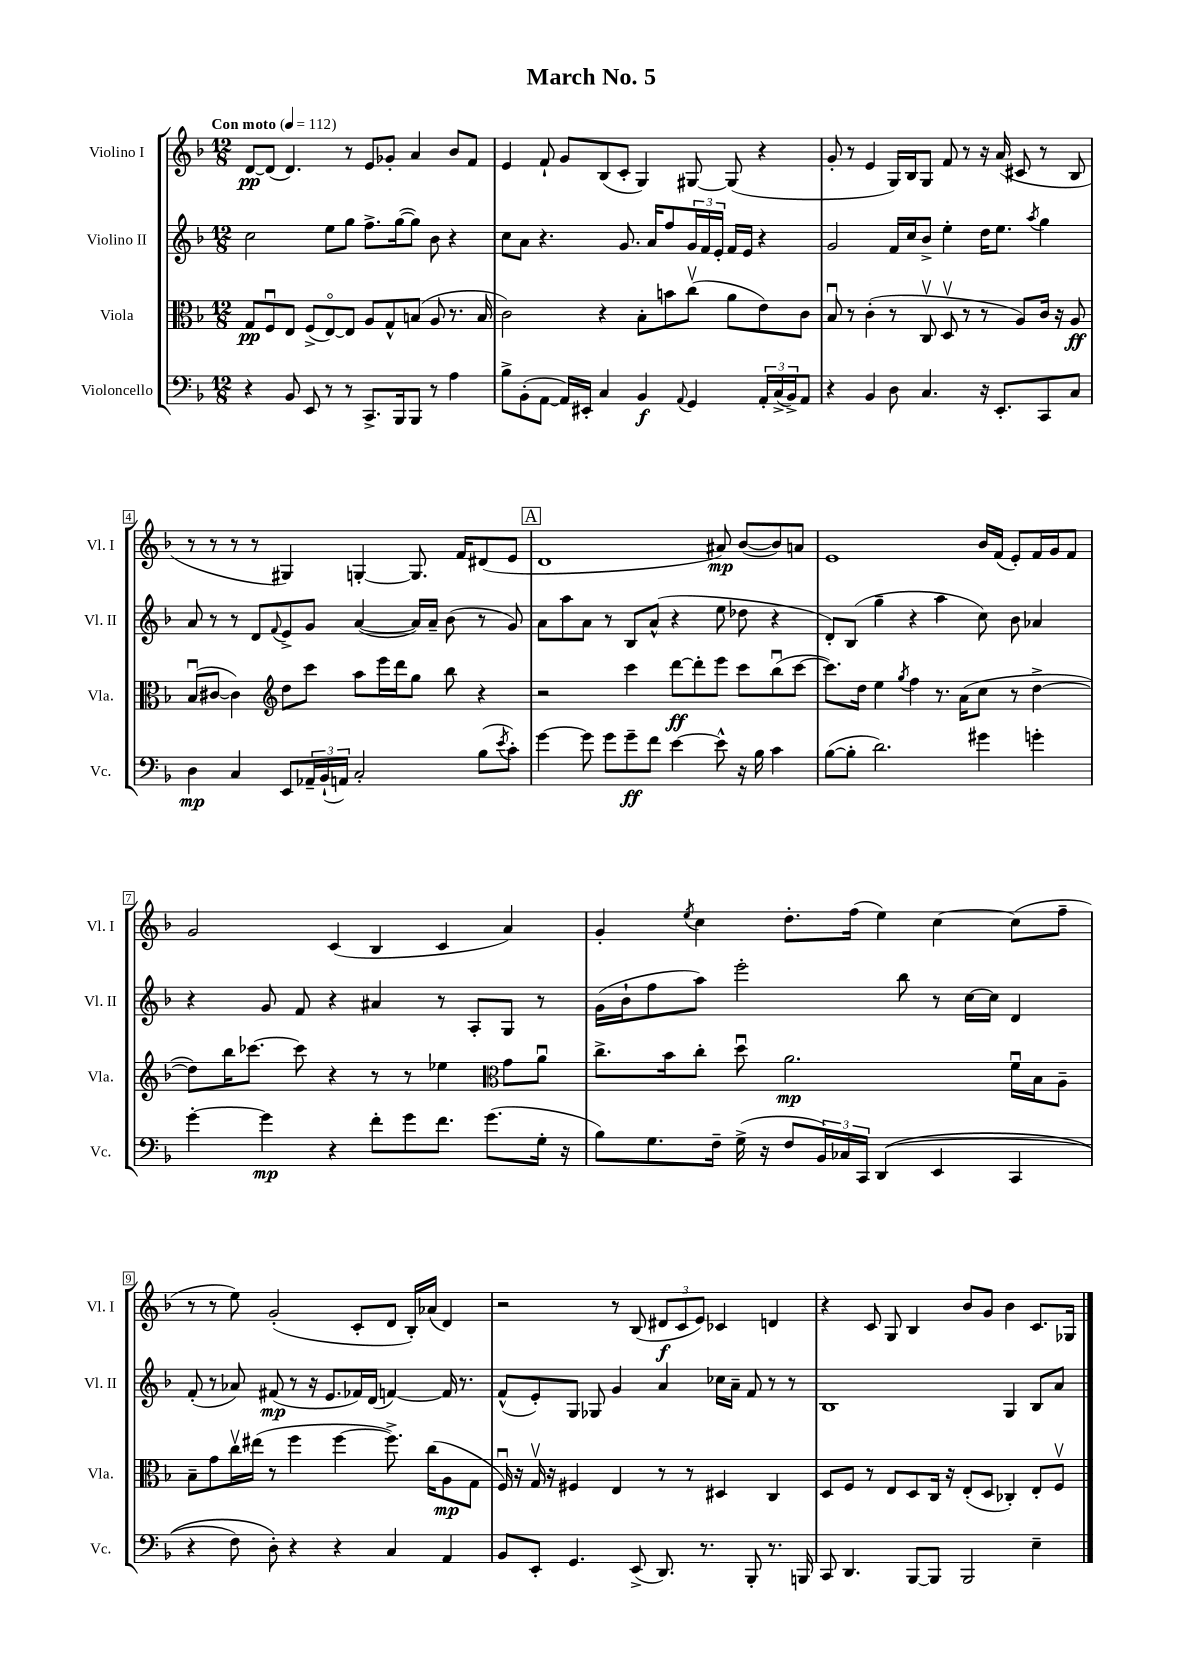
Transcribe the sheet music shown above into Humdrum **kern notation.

**kern	**kern	**kern	**kern
*staff4	*staff3	*staff2	*staff1
*clefF4	*clefC3	*clefG2	*clefG2
*k[b-]	*k[b-]	*k[b-]	*k[b-]
*M12/8	*M12/8	*M12/8	*M12/8
*MM112	*MM112	*MM112	*MM112
4r	8G/L	2cc\	[8d/L
.	8Fu/	.	(8d/]J
8BB-/	8E/J	.	4.d/)
8EE/	(8F^/L	.	.
8r	[8Eo/)	8ee\L	.
8r	8E/]J	8gg\J	8r
8.CC^/L	8A/L	8.ff^\L	8e/L
.	8G^^/	.	8g-'/J
16BBB-/k	.	([16gg\k	.
8BBB-/J	(8B/J	8gg\]J)	4a/
8r	8A/	8b-\	.
4A\	8.r	4r	8b-/L
.	.	.	8f/J
.	16B/	.	.
=	=	=	=
8B-^\L	2c\)	8cc\L	4e/
(8BB-'\	.	8a\J	.
[8AA\J	.	4.r	8f`/
16AA/]LL)	.	.	8g/L
16EE#'/JJ	.	.	.
4C/	4r	.	(8B-/
.	.	8.g/	8c'/J
4BB-/	8B-'\L	.	4G/)
.	.	16a/LK	.
.	8b\	8ff/	.
8qqAA/	.	.	.
4GG/	(8ccv\J	24g/L	[8G#/
.	.	24f/	.
.	.	24e'/JJ	.
.	8a\L	16f/LL	(8G#/]
.	.	16e/JJ	.
24AA'/LL	8e\)	4r	4r
(24C^/	.	.	.
24BB-^/J)	.	.	.
8AA/J	8c\J	.	.
=	=	=	=
4r	8B-u/	2g/	8g'/
.	8r	.	8r
4BB-/	(4c'\	.	4e/
8D\	8r	16f/LL	16G/LL)
.	.	16cc/J	16B-/J
4.C/	8Cv/	8b-^/J	8G/J
.	8Dv/	4ee'\	8f/
.	8r	.	8r
16r	8r	16dd\LK	16r
8.EE'/L	.	8.ee\J	(16a/
.	8A/L)	.	8c#/
.	.	8qaa/	.
8CC/	16c/Jk	4gg\	8r
.	16r	.	.
8C/J	8A/	.	8B-/
=	=	=	=
4D\	(8B-u/L	8a/	8r
.	[8c#/J	8r	8r
4C/	4c#\])	8r	8r
.	.	8d/L	8r
*	*clefG2	*	*
.	.	8qqf/	.
8EE/L	8dd\L	8e^/	4G#/)
24AA-~/L	8ccc\J	8g/J	.
(24BB-`/	.	.	.
24AA/JJ)	.	.	.
2C'/	8aa\L	([4a/	[4G'/
.	16eee\L	.	.
.	16ddd\J	.	.
.	8gg\J	16a/]LL)	8.G/]
.	.	16a~/JJ	.
.	8bb-\	(8b-\	.
.	.	.	16f/LK
(8B-\L	4r	8r	(8d#/
8qe/	.	.	.
8c'\J)	.	8g/)	8e/J
=	=	=	=
[4g\	2r	8a\L	1d
.	.	8aa\	.
8g\]	.	8a\J	.
8g\L	.	8r	.
8g~\	4ccc\	8B-/L	.
8f\J	.	(8a^^/J	.
[4e\	[8ddd\L	4r	.
.	8ddd'\]	.	.
8e^^\]	8eee\J	8ee\	8a#/)
16r	8ccc\L	8dd-\	([8b-/L
16B-\	.	.	.
4c\	(8bb-u\	4r	8b-/])
.	[8ccc\J	.	8a/J
=	=	=	=
([8B-\L	8.ccc\]L)	8d'/L)	1e
8B-'\]J	.	(8B-/J	.
.	16dd\Jk	.	.
2.d\)	4ee\	4gg~\	.
.	8qgg/	.	.
.	4ff\	4r	.
.	8.r	4aa\	.
.	(16a\LK	.	.
4g#\	8cc\J	8cc\)	16b-/LL
.	.	.	(16f/JJ
.	8r	8b-\	8e'/L)
4g'\	[4dd^\	4a-/	16f/L
.	.	.	16g/J
.	.	.	8f/J
=	=	=	=
[4g'\	8dd\]L)	4r	2g/
.	16bb-\K	.	.
.	[8.ccc-\J	.	.
4g\]	.	8g/	.
.	8ccc-\]	8f/	.
4r	4r	4r	(4c/
8f'\L	8r	4a#/	4B-/
8g\	8r	.	.
8.f\J	4ee-\	8r	4c/
.	.	8A'/L	.
(8.g\L	.	.	.
*	*clefC3	*	*
.	8g\L	8G/J	4a/)
16G'\Jk	8au\J	8r	.
16r	.	.	.
=	=	=	=
8B-\L)	8.cc^\L	(16g\LL	4g'/
.	.	16b-`\J	.
8.G\	.	8ff\	.
.	16b-\k	.	.
.	.	.	8qee/
.	8cc'\J	8aa\J)	4cc\
16F~\Jk	.	.	.
(16G^\	8ddu\	2eee'\	.
16r	.	.	.
8F/L	2.a\	.	8.dd'\L
24BB-/L)	.	.	.
24C-/	.	.	.
.	.	.	(16ff\Jk
24CC/JJ	.	.	.
&((4DD/	.	.	4ee\)
.	.	8bb-\	.
4EE/	.	8r	[4cc\
.	.	[16cc\LL	.
.	.	16cc\]JJ	.
4CC/	16fu\LL	4d/	(8cc\]L
.	16B-\J	.	.
.	8A~\J	.	8ff~\J
=	=	=	=
4r	8B-~\L	(8f'/	8r
.	8g\	8r	8r
8F\)	16ccv\L	8a-/)	8ee\)
.	(16ee#\JJ	.	.
8D'\&)	8r	(8f#/	(2g'/
4r	4ff\	8r	.
.	.	16r	.
.	.	8.e/L	.
4r	[4ff\	.	.
.	.	16f-/L)	8c'/L
.	.	(16d/JJ	.
4C/	8.ff^\])	[4f/)	8d/J
.	.	.	16B-'/LL)
.	(16cc\LK	.	(16a-/JJ
4AA/	8A\	16f/]	4d/)
.	.	8.r	.
.	8G\J	.	.
=	=	=	=
8BB-/L	16Fu/)	(8f^^/L	2r
.	16r	.	.
8EE'/J	16Gv/	8e'/)	.
.	16r	.	.
4.GG/	4F#/	8G/J	.
.	.	8G-/	.
.	4E/	4g/	8r
(8EE^/	.	.	(8B-/
8.DD/)	8r	4a/	12d#/L
.	.	.	12c/
.	8r	.	.
.	.	.	12e/J)
8.r	.	.	.
.	4D#/	16cc-\LL	4c-/
.	.	16a~\JJ	.
8BBB-'/	.	8f/	.
8.r	4C/	8r	4d/
.	.	8r	.
16BBB/	.	.	.
=	=	=	=
8CC/	8D/L	1B-	4r
4.DD/	8F/J	.	.
.	8r	.	8c/
.	8E/L	.	8G/
[8BBB-/L	8D/	.	4B-/
8BBB-/]J	16C/Jk	.	.
.	16r	.	.
2BBB-/	(8E'/L	.	8b-/L
.	8D/J	.	8g/J
.	4C-'/)	4G/	4b-\
4E~\	8E'/L	8B-/L	8.c/L
.	8Fv/J	8a/J	.
.	.	.	16G-/Jk
==	==	==	==
*-	*-	*-	*-
